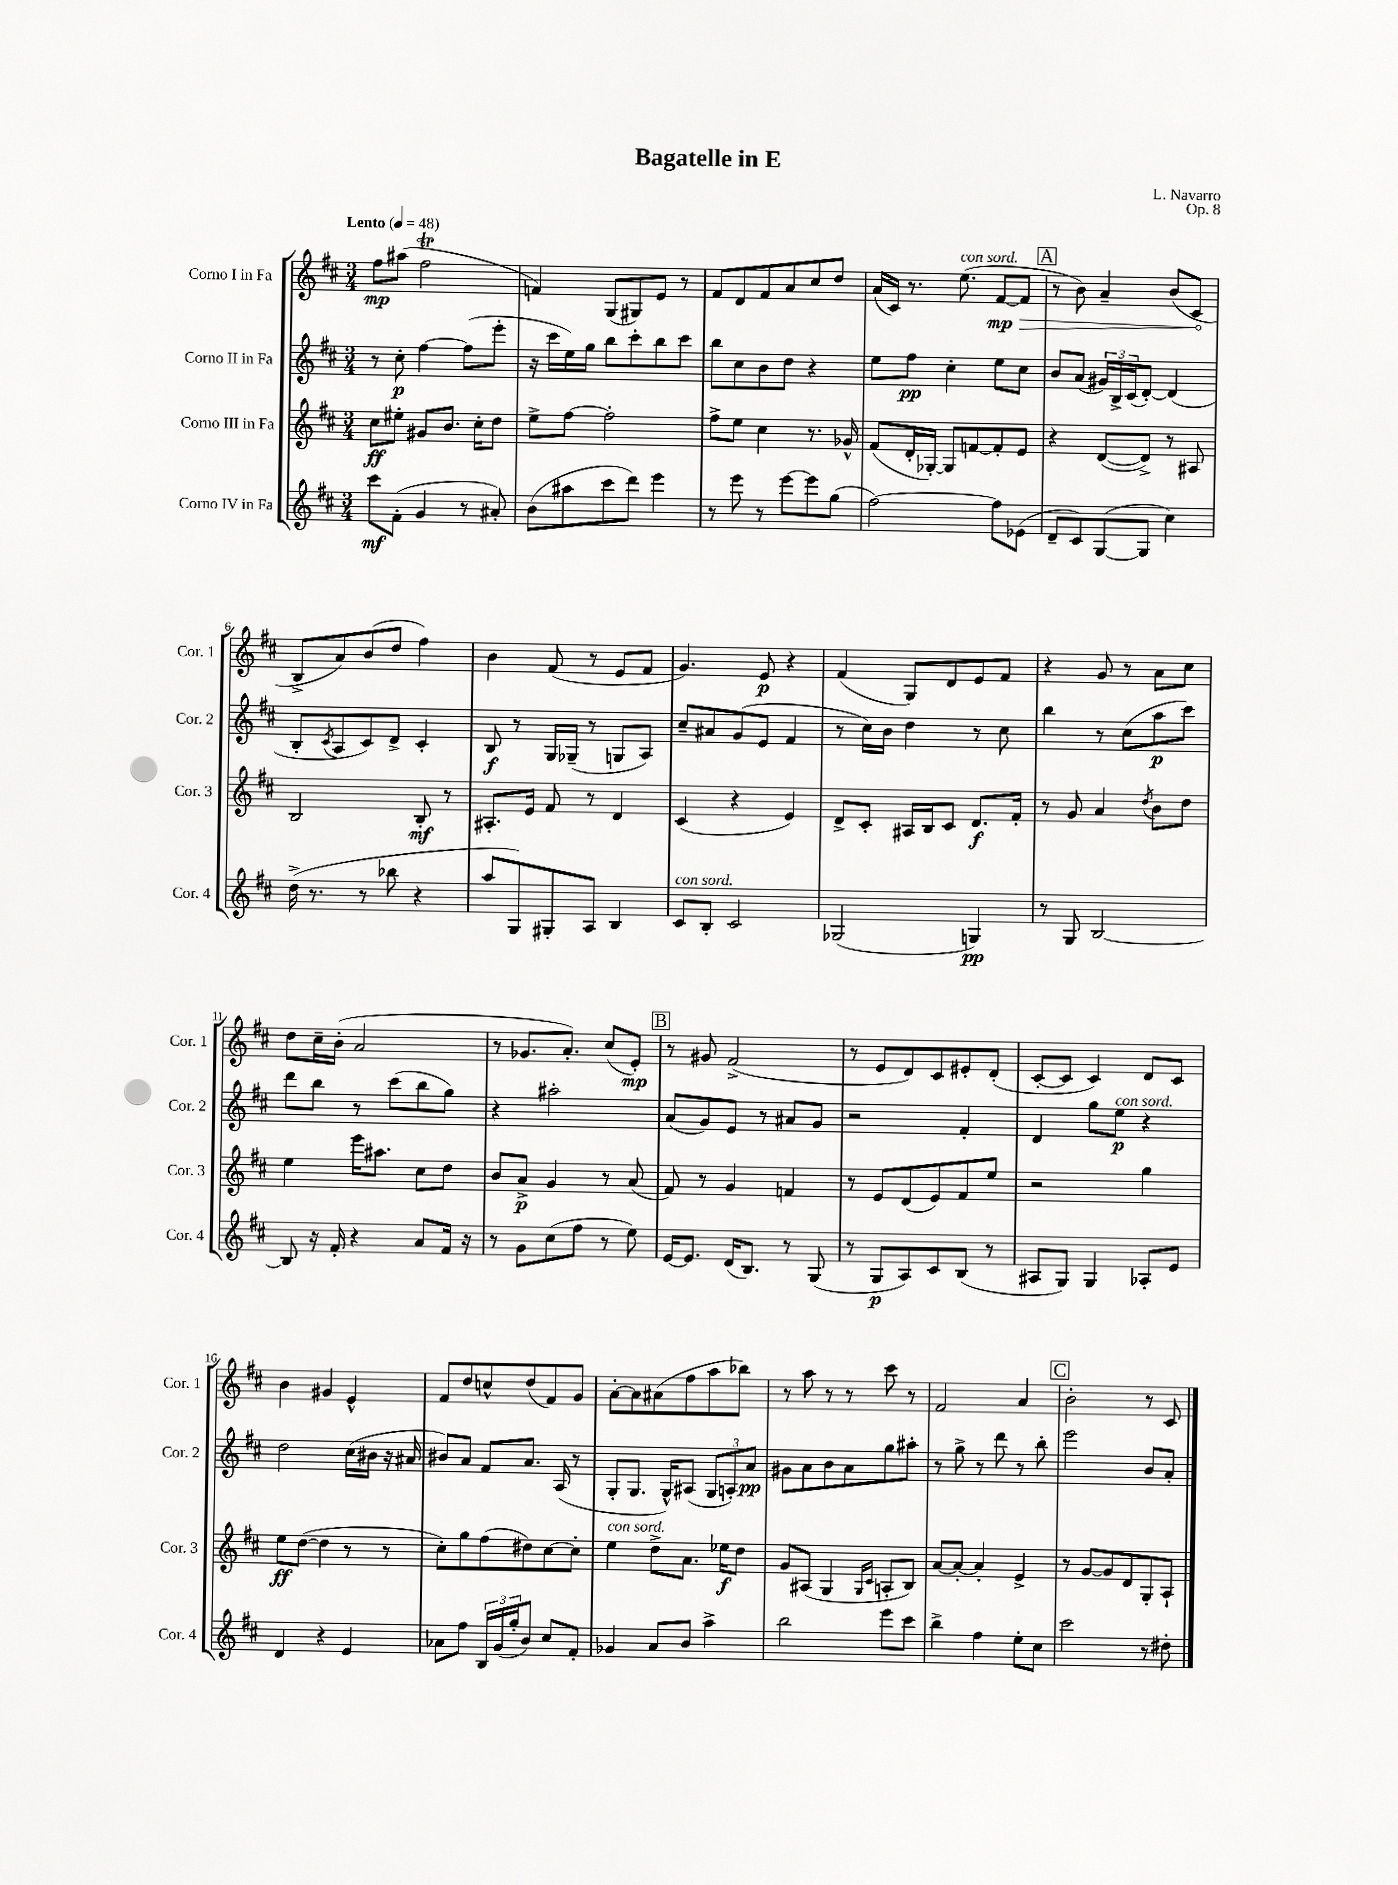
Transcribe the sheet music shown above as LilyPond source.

\header { title = "Bagatelle in E" composer = "L. Navarro" opus = "Op. 8" }
<<
\new StaffGroup <<
\new Staff = "s0" \with { instrumentName = "Corno I in Fa" shortInstrumentName = "Cor. 1" } {
    \clef treble \key d \major \numericTimeSignature \time 3/4 \tempo "Lento" 4 = 48
    fis''8\mp ais''8( fis''2\trill |
    f'4) g8( gis8) e'8 r8 |
    fis'8 d'8 fis'8 a'8 cis''8 d''8 |
    a'16( cis'16) r8. e''8.^\markup { \italic "con sord." }( \once \override Hairpin.circled-tip = ##t fis'8~\mp\> fis'8 |
    \mark \markup { \box "A" } r8 b'8) a'4-- b'8( cis'8\! |
    b8-> a'8) b'8( d''8 fis''4) |
    b'4 fis'8( r8 e'8 fis'8 |
    g'4.) e'8\p r4 |
    fis'4( g8) d'8 e'8 fis'8 |
    r4 g'8 r8 a'8 cis''8 |
    d''8 cis''16-- b'16-.( a'2 |
    r8 ges'8. a'8.-.) cis''8( e'8-.\mp) |
    \mark \markup { \box "B" } r8 gis'8 fis'2->( |
    r8 e'8 d'8) cis'8 eis'8-. d'8-.( |
    cis'8~-. cis'8 cis'4) d'8 cis'8 |
    b'4 gis'4 e'4-^ |
    fis'8 d''8 c''8-^ d''8( fis'8) g'8 |
    a'8~-. a'8 ais'8( fis''8 a''8 bes''8) |
    r8 a''8 r8 r8 cis'''8 r8 |
    fis'2 a'4 |
    \mark \markup { \box "C" } b'2-. r8 cis'8 \bar "|." |
}
\new Staff = "s1" \with { instrumentName = "Corno II in Fa" shortInstrumentName = "Cor. 2" } {
    \clef treble \key d \major \numericTimeSignature \time 3/4
    r8 cis''8-.\p fis''4~ fis''8( e'''8-. |
    r16 cis'''16 e''16) g''16 b''8 cis'''8-. b''8 cis'''8 |
    b''8 cis''8 b'8 d''8 r4 |
    e''8 fis''8\pp cis''4-. e''8 cis''8 |
    \mark \markup { \box "A" } b'8 a'8( \tuplet 3/2 { gis'16) b16-> cis'16( } d'8~-.) d'4( |
    b8-. \acciaccatura { cis'8 } a8 cis'8) d'8-> cis'4-. |
    b8\f r8 g16 ges16--( r8 g8 a8) |
    cis''8-- ais'8 g'8( e'8 fis'4 |
    r8 cis''16) b'16 d''4 r8 cis''8 |
    b''4 r8 cis''8( a''8\p cis'''8) |
    d'''8 b''8 r8 cis'''8( b''8 g''8) |
    r4 ais''2-. |
    \mark \markup { \box "B" } a'8( g'8) e'8 r8 ais'8 g'8 |
    r2 fis'4-. |
    d'4 g''8 e''8\p^\markup { \italic "con sord." } r4 |
    d''2 cis''16( bis'16 r16 ais'16 |
    bis'8) a'8 fis'8 a'8. a16( r8 |
    g8-. g8. g16-^) ais8( \tuplet 3/2 { g8 a8-.) a'8\pp } |
    gis'8 a'8 b'8 a'8 g''8 ais''8-. |
    r8 g''8-> r8 d'''8 r8 b''8-. |
    \mark \markup { \box "C" } e'''2 b'8 a'8-. \bar "|." |
}
\new Staff = "s2" \with { instrumentName = "Corno III in Fa" shortInstrumentName = "Cor. 3" } {
    \clef treble \key d \major \numericTimeSignature \time 3/4
    cis''8\ff eis''8-. gis'8 b'8. cis''16-. d''8 |
    e''8-> fis''8~ fis''2-. |
    fis''8-> e''8 cis''4 r8. ges'16-^ |
    fis'8( d'16-. ges16~-.) ges8 f'8~ f'8-. e'8 |
    \mark \markup { \box "A" } r4 d'8~( d'8->) r8 ais8 |
    b2 b8-.\mf r8 |
    ais8.-. e'16 fis'8 r8 d'4 |
    cis'4( r4 e'4) |
    d'8-> cis'8-. ais16 b16 cis'8 d'8.\f fis'16-. |
    r8 g'8 a'4 \acciaccatura { d''8 } b'8 d''8 |
    e''4 e'''16 ais''8. cis''8 d''8 |
    b'8 a'8->\p g'4 r8 a'8( |
    \mark \markup { \box "B" } fis'8) r8 g'4 f'4 |
    r8 e'8 d'8( e'8) fis'8 e''8 |
    r2 g''4 |
    e''8\ff d''8~( d''4 r8 r8 |
    cis''8-.) g''8 fis''8( dis''8) cis''8~ cis''8-. |
    e''4^\markup { \italic "con sord." } d''8-> a'8. ees''16\f d''8 |
    g'8 ais8( g4 \grace { g16 cis'16 } a8-. b8) |
    a'8~ a'8~-. a'4-. e'4-> |
    \mark \markup { \box "C" } r8 g'8~ g'8 d'8 g8-. a8-! \bar "|." |
}
\new Staff = "s3" \with { instrumentName = "Corno IV in Fa" shortInstrumentName = "Cor. 4" } {
    \clef treble \key d \major \numericTimeSignature \time 3/4
    cis'''8\mf fis'8-.( g'4 r8 ais'8-.) |
    b'8( ais''8 cis'''8 d'''8) e'''4 |
    r8 e'''8 r8 e'''8~ e'''8 g''8( |
    fis''2~) fis''8 ees'8( |
    \mark \markup { \box "A" } d'8-- cis'8) g8~( g8 cis''4) |
    d''16->( r8. r8 bes''8 r4 |
    a''8 g8) gis8-. a8 b4 |
    cis'8^\markup { \italic "con sord." } b8-. cis'2 |
    ges2( g4\pp) |
    r8 g8 b2~ |
    b8 r16 fis'16-. r4 a'8 fis'16 r16 |
    r8 g'8 cis''8( fis''8 r8 e''8) |
    \mark \markup { \box "B" } e'16~ e'8. d'16( b8.) r8 g8( |
    r8 g8\p a8) cis'8 b8( r8 |
    ais8 g8) g4 aes8-. e'8 |
    d'4 r4 e'4 |
    aes'8 fis''8 \tuplet 3/2 { b16 g'16( g''16-. } b'8) cis''8 fis'8-. |
    ges'4 a'8 b'8 a''4-> |
    b''2 e'''8 cis'''8 |
    b''4-> fis''4 e''8-. cis''8 |
    \mark \markup { \box "C" } cis'''2 r8 dis''8-. \bar "|." |
}
>>
>>
